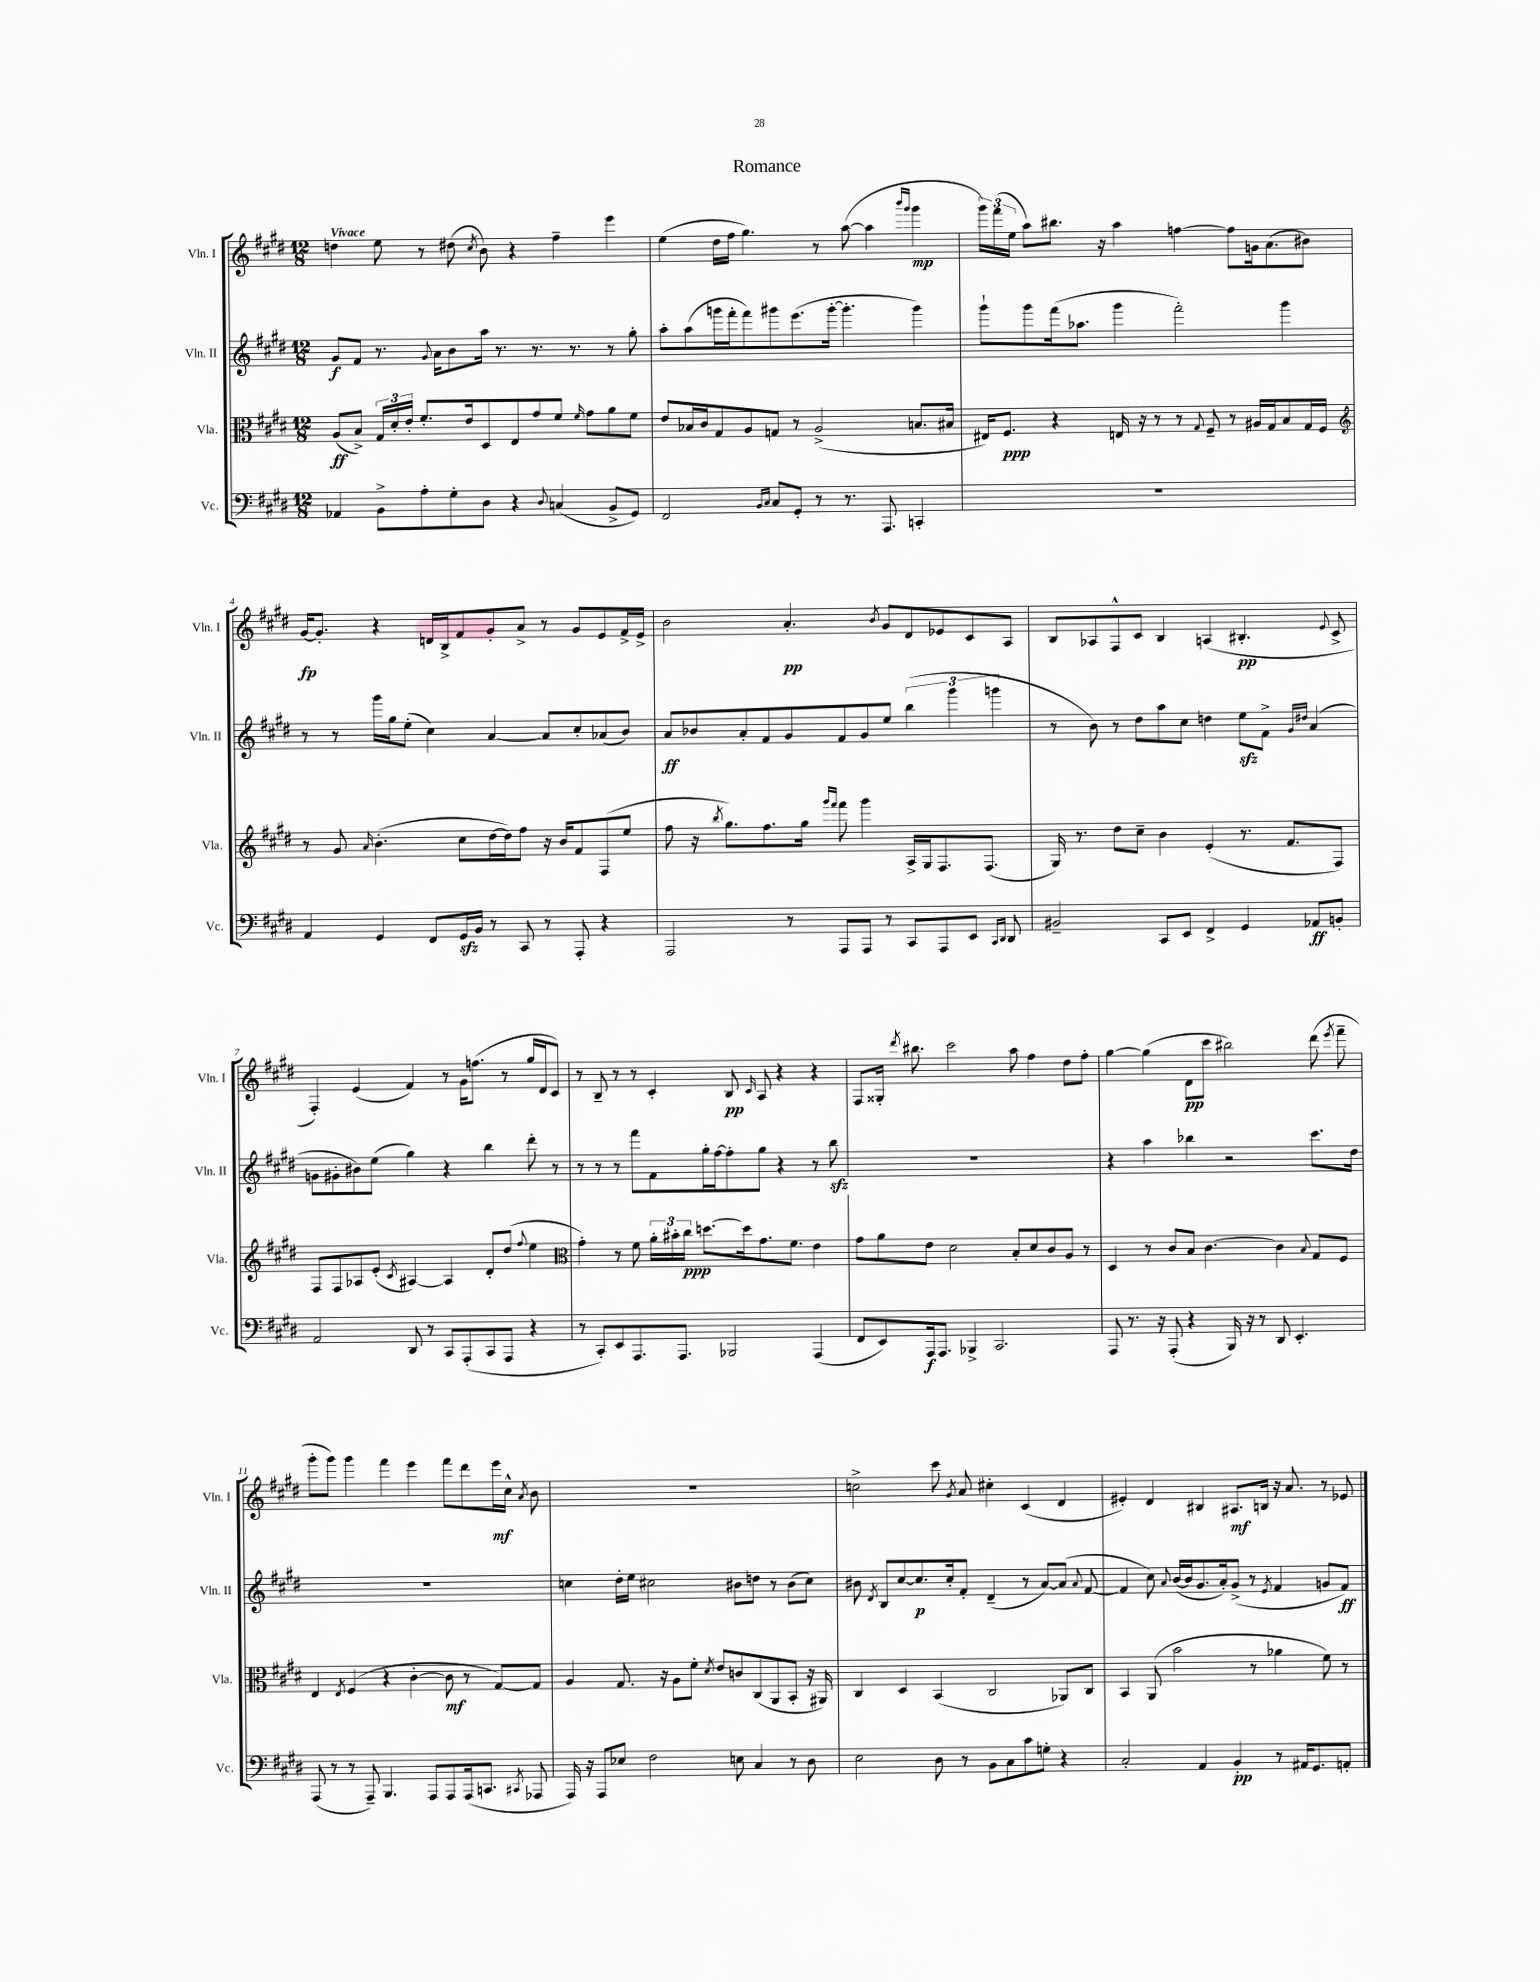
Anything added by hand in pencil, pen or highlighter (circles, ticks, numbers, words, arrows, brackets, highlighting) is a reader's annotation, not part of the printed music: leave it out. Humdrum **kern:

**kern	**kern	**kern	**kern
*staff4	*staff3	*staff2	*staff1
*clefF4	*clefC3	*clefG2	*clefG2
*k[f#c#g#d#]	*k[f#c#g#d#]	*k[f#c#g#d#]	*k[f#c#g#d#]
*M12/8	*M12/8	*M12/8	*M12/8
4AA-	(8A	8g#	4dd
.	8B^)	8f#	.
8BB^	24G#	8.r	8ee
.	24d#'	.	.
.	24e'	.	.
8A'	8.f#'	.	8r
.	.	8qqg#	.
.	.	16a	.
8G#'	.	8b	(8dd#
.	16e	.	.
.	.	.	8qcc#
8D#	8D#	16aa	8b)
.	.	8.r	.
4r	8E	.	4r
.	8g#	8.r	.
8qqD#	.	.	.
(4C	8f#	.	4ff#~
.	.	8.r	.
.	16qqf#	.	.
.	8g#	.	.
8BB^	8a	8r	4eee
8GG#)	8f#	8gg#'	.
=	=	=	=
2FF#	8e	8aa'	(4ee
.	16B-	(8aa	.
.	16c#	.	.
.	8G#	16ggg	16dd#
.	.	16fff#'	16ff#
.	8A	8fff#)	4.gg#)
16qqBB	.	.	.
16qqC#	.	.	.
8C#	8G	8ggg#	.
8GG#'	8r	(8.eee	.
8r	(2A^	.	8r
.	.	[16ggg#'	.
8.r	.	4.ggg#']	([8aa
.	.	.	4aa]
8.AAA	.	.	.
.	.	.	16qqbbb
.	.	.	16qqggg#
4CC'	8.B	4ggg#)	4ggg#
.	16B#	.	.
=	=	=	=
1.r	16E#)	8ggg#`	24ggg#)
.	.	.	(24fff#
.	8.F#	.	.
.	.	.	24ee
.	.	8ggg#	8aa)
.	4r	(16fff#	8.bb#
.	.	8.aa-	.
.	.	.	16r
.	16E	4ggg#	4aa
.	16r	.	.
.	8r	.	.
.	8r	2fff#')	[4ff
.	8qqG#	.	.
.	8F#~	.	.
.	8r	.	8ff]
.	16A#	.	16g
.	16G#	.	(8.a
.	8B	4ggg#	.
.	16G#	.	8b#)
.	16F#	.	.
=	=	=	=
*	*clefG2	*	*
4AA	8r	8r	[16g#
.	.	.	8.g#']
.	8g#	8r	.
.	16qqa	.	.
4GG#	(4.b'	16ggg#	4r
.	.	16gg#	.
.	.	(8ee'	.
8FF#	.	4cc#)	16d
.	.	.	16B^
16GG#	8cc#	.	8f#
16BB	.	.	.
8r	[16dd#	[4a	8g#'
.	16dd#])	.	.
8CC#	8ff#	.	8a^
8r	16r	8a]	8r
.	16b	.	.
8AAA'	8f#	8cc#'	8g#
4r	(8F#	(8a-	8e
.	8ee	8b)	16f#^
.	.	.	16e^
=	=	=	=
2AAA	8ff#	8a	2b
.	16r	8b-	.
.	8qbb	.	.
.	8.gg#)	.	.
.	.	8a'	.
.	8.ff#	8f#	.
8r	.	8g#	4.a'
.	16gg#	.	.
.	16qqggg#	.	.
.	16qqfff#	.	.
8AAA	8fff#	8f#	.
8AAA	4ggg#	8g#	.
.	.	.	8qb
8r	.	8ee	8g#
8CC#	16A^	(6bb	8d#
.	16G#	.	.
8AAA	8.F#	.	8e-
.	.	6ggg#	.
8EE	.	.	8c#
.	(8.F#	.	.
.	.	6ggg	.
16qqCC#	.	.	.
16qqDD#	.	.	.
8DD#	.	.	8A
=	=	=	=
2BB#~	16G#)	8r	8B
.	8.r	.	.
.	.	8b)	8A-
.	8dd#	8r	8F#^^
.	8cc#~	8dd#	8c#
8CC#	4b	8aa	4B
8EE	.	8cc#	.
4FF#^	(4e'	4dd	(4A
4GG#	8.r	8ee	4.B#'
.	.	8f#^	.
.	8.f#	.	.
.	.	16qqg#	.
.	.	16qqdd#	.
8AA-	.	(4a	.
.	.	.	8qqe
8BB'	8F#)	.	8c#^
=	=	=	=
2AA	8F#	8g	4F#')
.	8F#	8g#'	.
.	8A-	8b#)	(4e
.	(8e'	(8ee	.
.	8qc#	.	.
8DD#	[4A#)	4gg#)	4f#)
8r	.	.	.
8CC#	4A#]	4r	8r
(8AAA'	.	.	16g#
.	.	.	(8.ff
8CC#	8d#'	4bb	.
8AAA	(8dd#	.	8r
.	8qqff#	.	.
4r	4ee	8ddd#'	16gg#
.	.	.	16d#
.	.	8r	8c#)
=	=	=	=
*	*clefC3	*	*
8r	4g#')	8r	8r
8CC#')	.	8r	8B~
8EE	8r	8r	8r
8.AAA	8f#	8fff#	8r
.	24a'	8f#	4c#'
.	24b#'	.	.
8.AAA	.	.	.
.	24cc#	.	.
.	[8.dd	16gg#'	.
.	.	[16ff#	.
2BBB-	.	8ff#']	8B
.	16dd]	.	.
.	.	.	16qqc#
.	8.g#	8gg#	8A
.	.	4r	4r
.	8.f#	.	.
(4AAA	4e	8r	4r
.	.	8bb	.
=	=	=	=
8FF#	8g#	1.r	8F#
8EE)	8a	.	16G##'
.	.	.	8qddd#
.	.	.	8.bb#
16AAA	8e	.	.
8.AAA	.	.	.
.	2d#	.	2ccc#
4BBB-^	.	.	.
2.CC#	.	.	.
.	8B'	.	8aa
.	8d#	.	4ff#
.	8c#	.	.
.	8A	.	8dd#
.	8r	.	8ff#'
=	=	=	=
8AAA	4D#	4r	[4gg#
8.r	.	.	.
.	8r	4aa	(4gg#]
16r	.	.	.
(8AAA'	8c#	.	.
4r	8B	4bb-	8d#
.	[4.c#	.	8ccc#
16BBB)	.	2r	2bb#)
16r	.	.	.
8r	.	.	.
8DD#	4c#]	.	.
4.EE'	.	.	.
.	8qqB	.	.
.	8G#	8.ccc#	(8ddd#
.	.	.	8qeee
.	8F#	.	8fff#~
.	.	16dd#	.
=	=	=	=
(8AAA	4E	1.r	8ggg#'
8r	.	.	8ggg#)
.	8qE	.	.
8r	(4F#	.	4ggg#
8AAA~)	.	.	.
4.BBB	4r	.	4fff#
.	[4c#'	.	4eee
8AAA	.	.	.
8AAA	8c#]	.	8fff#
(16AAA	8r	.	8ddd#
8.CC	.	.	.
.	[8G#)	.	16eee
.	.	.	16cc#^^
8qCC#	.	.	8qa
8AAA-	8G#]	.	8b
=	=	=	=
16AAA)	4A	4cc	1.r
16r	.	.	.
8AAA	.	.	.
8E-	8.G#	16dd#'	.
.	.	16ee	.
2F#	.	2cc#	.
.	16r	.	.
.	8A	.	.
.	8f#'	.	.
.	8qd#	.	.
.	8e	.	.
8E	8c	8b#	.
4C#	(8C#	8dd	.
.	8AA	8r	.
8r	8BB'	(8b#	.
8D#	16r	8cc#)	.
.	16AA#)	.	.
=	=	=	=
2E	4C#	8b#	2cc^
.	.	8qd#	.
.	.	8B	.
.	4D#	[8cc#	.
.	.	8.cc#]	.
8D#	(4BB	.	8ccc#
.	.	16cc#'	.
.	.	.	8qg#
8r	.	8f#'	8a
8BB	2C#	(4d#~	4cc#'
8C#	.	.	.
8c#	.	8r	(4c#
8G'	.	[8a)	.
4r	8AA-)	(8a]	4d#
.	.	8qqa	.
.	8C#	[8f#	.
=	=	=	=
2C#'	4BB	4f#]	4e#')
.	(8AA	8cc#)	4d#
.	.	8qqa	.
.	2b	([16b	.
.	.	16b]	.
4AA	.	8.g#	4B#
.	.	16a')	.
4BB'	.	(8g#^	8.A#
.	8r	8r	.
.	.	.	16B
.	.	8qe	.
8r	4a-	4f#	16r
.	.	.	8.a
16AA#	.	.	.
8.GG#	.	.	.
.	8f#)	8g	8r
8AA'	8r	8f#)	8e-
==	==	==	==
*-	*-	*-	*-
